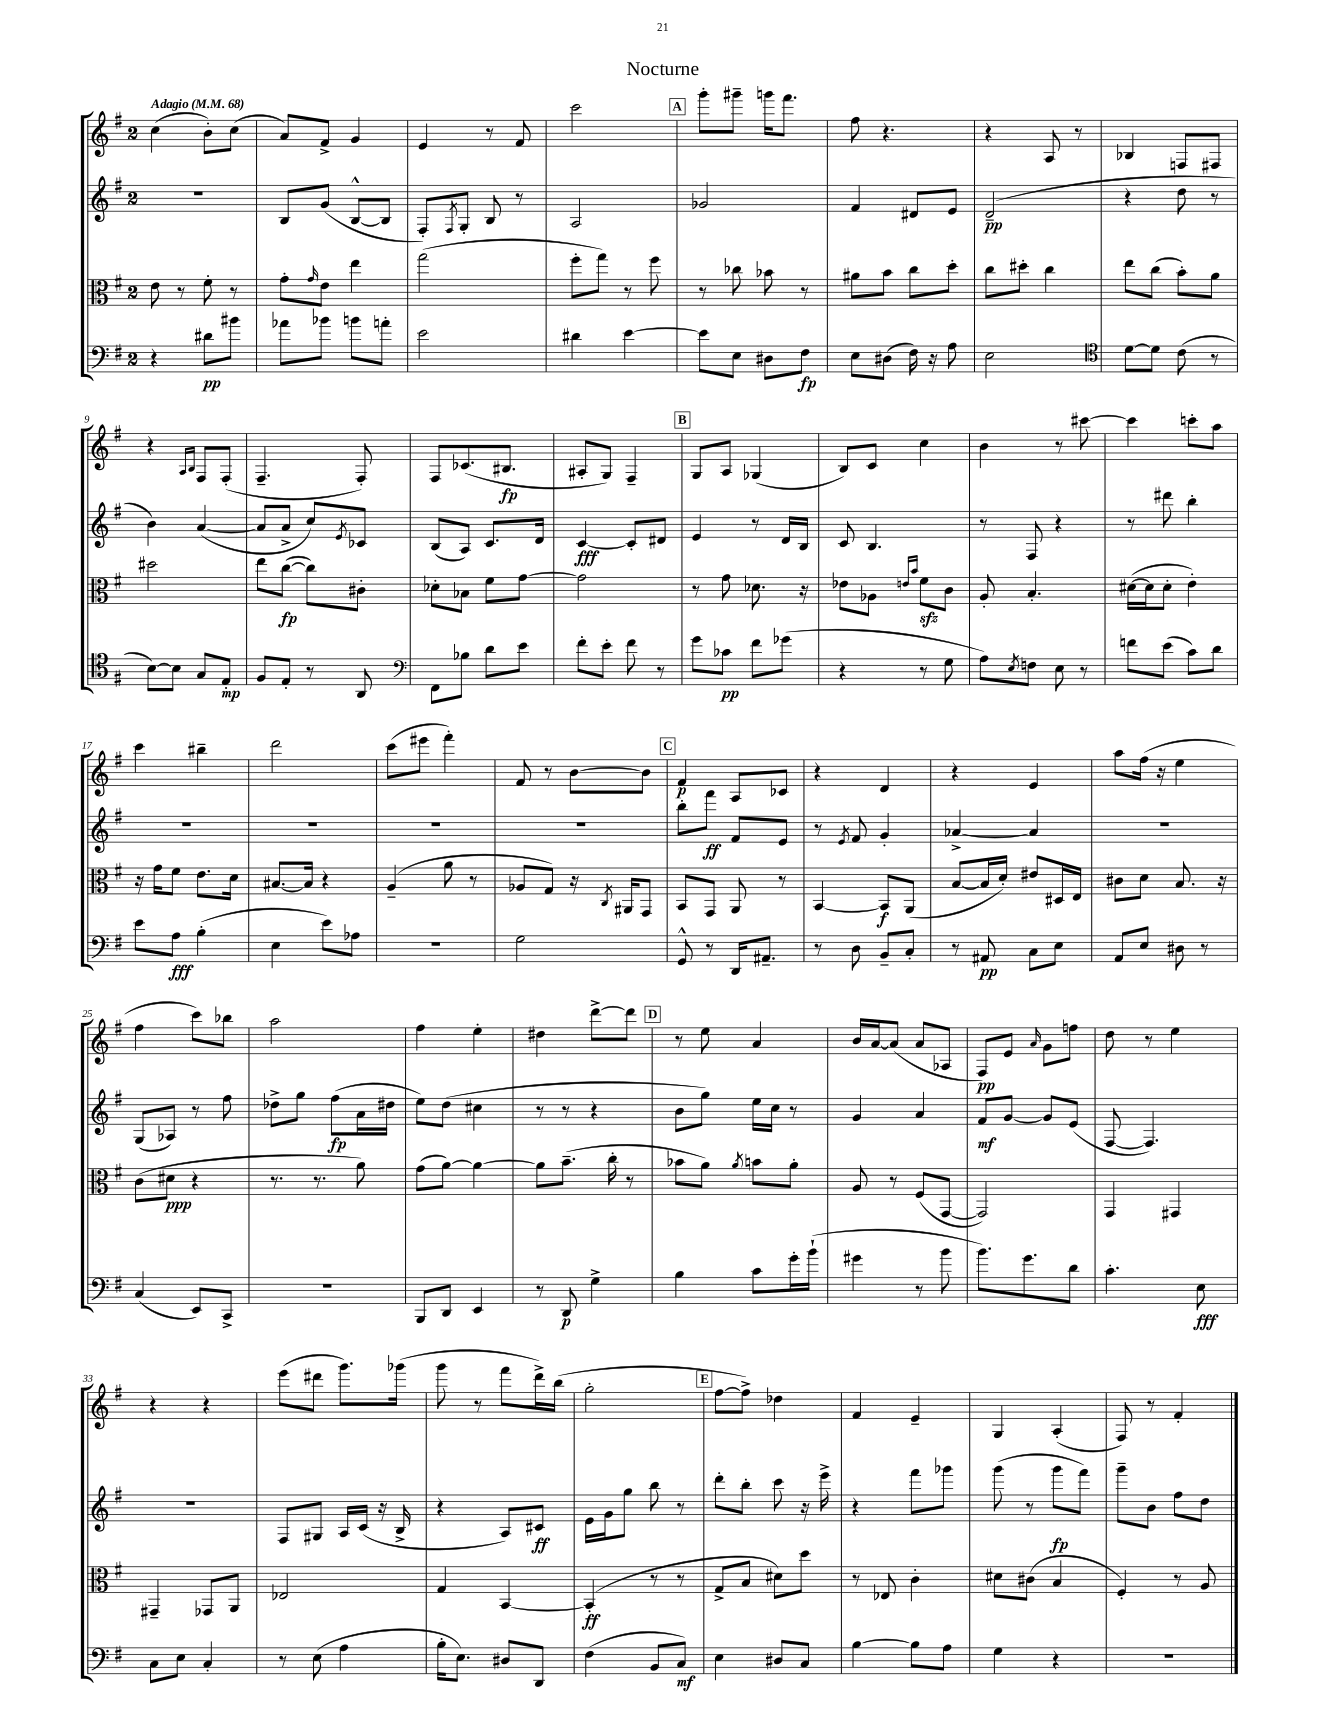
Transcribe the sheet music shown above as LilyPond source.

\header { title = "Nocturne" }
<<
\new StaffGroup <<
\new Staff = "s0" {
    \clef treble \key g \major \once \override Staff.TimeSignature.style = #'single-digit \time 2/4 \tempo "Adagio" 4 = 68
    c''4( b'8-.) c''8( |
    a'8) fis'8-> g'4 |
    e'4 r8 fis'8 |
    c'''2 |
    \mark \markup { \box "A" } g'''8-. gis'''8-- g'''16 fis'''8. |
    fis''8 r4. |
    r4 a8 r8 |
    bes4 f8 fis8 |
    r4 \grace { a16 b16 } fis8 fis8-.( |
    fis4.-- fis8-.) |
    fis8 ces'8.( bis8.\fp |
    ais8-. g8) fis4-- |
    \mark \markup { \box "B" } g8 a8 ges4( |
    b8) c'8 c''4 |
    b'4 r8 cis'''8~ |
    cis'''4 c'''8-. a''8 |
    c'''4 bis''4-- |
    d'''2 |
    c'''8( eis'''8 fis'''4-.) |
    fis'8 r8 b'8~ b'8 |
    \mark \markup { \box "C" } fis'4\p a8 ces'8 |
    r4 d'4 |
    r4 e'4 |
    a''8 fis''16( r16 e''4 |
    fis''4 c'''8) bes''8 |
    a''2 |
    fis''4 e''4-. |
    dis''4 d'''8~-> d'''8 |
    \mark \markup { \box "D" } r8 e''8 a'4 |
    b'16 a'16~ a'8( a'8 aes8 |
    fis8\pp) e'8 \grace { a'16 } g'8 f''8 |
    d''8 r8 e''4 |
    r4 r4 |
    e'''8( dis'''8 g'''8.) ges'''16( |
    g'''8 r8 fis'''8 d'''16->) b''16( |
    g''2-. |
    \mark \markup { \box "E" } fis''8~ fis''8->) des''4 |
    fis'4 e'4-- |
    g4 a4-.( |
    fis8) r8 fis'4-. \bar "|." |
}
\new Staff = "s1" {
    \clef treble \key g \major \once \override Staff.TimeSignature.style = #'single-digit \time 2/4
    R2 |
    b8 g'8( b8~-^ b8 |
    fis8-.) \acciaccatura { fis8 } g8-. b8 r8 |
    a2 |
    \mark \markup { \box "A" } ges'2 |
    fis'4 dis'8 e'8 |
    d'2--\pp( |
    r4 d''8 r8 |
    b'4) a'4~( |
    a'8 a'8-> c''8) \acciaccatura { e'8 } ces'8 |
    b8( a8) c'8. d'16 |
    c'4~\fff c'8-. dis'8 |
    \mark \markup { \box "B" } e'4 r8 d'16 b16 |
    c'8 b4. |
    r8 fis8 r4 |
    r8 dis'''8 b''4-. |
    R2 |
    R2 |
    R2 |
    R2 |
    \mark \markup { \box "C" } b''8-. fis'''8\ff fis'8 e'8 |
    r8 \acciaccatura { e'8 } fis'8 g'4-. |
    aes'4~-> aes'4 |
    R2 |
    g8( aes8) r8 fis''8 |
    des''8-> g''8 fis''8\fp( a'16 dis''16 |
    e''8) d''8( cis''4 |
    r8 r8 r4 |
    \mark \markup { \box "D" } b'8 g''8) e''16 c''16 r8 |
    g'4 a'4 |
    fis'8\mf g'8~ g'8 e'8( |
    fis8~ fis4.) |
    R2 |
    fis8 gis8 a16 c'16( r16 b16-> |
    r4 a8) cis'8\ff |
    e'16 g'16 g''8 b''8 r8 |
    \mark \markup { \box "E" } d'''8-. b''8-. c'''8 r16 e'''16-> |
    r4 fis'''8 ges'''8 |
    g'''8( r8 g'''8\fp fis'''8) |
    g'''8-- b'8 fis''8 d''8 \bar "|." |
}
\new Staff = "s2" {
    \clef alto \key g \major \once \override Staff.TimeSignature.style = #'single-digit \time 2/4
    e'8 r8 fis'8-. r8 |
    g'8-. \grace { g'16 } e'8 e''4 |
    g''2( |
    fis''8-. g''8) r8 fis''8 |
    \mark \markup { \box "A" } r8 ces''8 bes'8 r8 |
    ais'8 b'8 c''8 d''8-. |
    c''8 dis''8-. c''4 |
    e''8 c''8( b'8-.) a'8 |
    dis''2 |
    e''8 c''8~\fp( c''8) cis'8-. |
    des'8-. bes8 fis'8 g'8~ |
    g'2 |
    \mark \markup { \box "B" } r8 g'8 des'8. r16 |
    ees'8 aes8 \grace { e'16 b'16 } fis'8\sfz c'8 |
    a8-. b4.-. |
    dis'16~( dis'16 dis'8-. e'4-.) |
    r16 g'16 fis'8 e'8. d'16 |
    bis8.~ bis16 r4 |
    a4--( a'8 r8 |
    aes8 g8) r16 \acciaccatura { c8 } ais,16 g,8 |
    \mark \markup { \box "C" } b,8 g,8 a,8 r8 |
    b,4~ b,8\f a,8( |
    b8~ b16 d'16-.) eis'8 dis16 e16 |
    cis'8 d'8 b8. r16 |
    c'8( dis'8\ppp r4 |
    r8. r8. a'8) |
    g'8( a'8~) a'4~ |
    a'8 b'8.--( c''16-. r8 |
    \mark \markup { \box "D" } bes'8 a'8) \acciaccatura { a'8 } b'8 a'8-. |
    a8 r8 fis8( g,8~ |
    g,2) |
    g,4 gis,4 |
    gis,4-- ges,8 a,8 |
    ees2 |
    g4 b,4~ |
    b,4-.\ff( r8 r8 |
    \mark \markup { \box "E" } g8-> b8 dis'8) d''8 |
    r8 ees8 c'4-. |
    dis'8 cis'8( b4 |
    fis4-.) r8 a8 \bar "|." |
}
\new Staff = "s3" {
    \clef bass \key g \major \once \override Staff.TimeSignature.style = #'single-digit \time 2/4
    r4 dis'8\pp bis'8 |
    aes'8 bes'8 b'8 a'8-. |
    e'2 |
    dis'4 e'4~ |
    \mark \markup { \box "A" } e'8 e8 dis8 fis8\fp |
    e8 dis8( fis16) r16 a8 |
    e2 |
    \clef tenor d'8~ d'8 c'8( r8 |
    b8~) b8 g8 e8-.\mp |
    fis8 e8-. r8 a,8 |
    \clef bass fis,8 bes8 d'8 e'8 |
    fis'8-. e'8-. fis'8 r8 |
    \mark \markup { \box "B" } g'8 ces'8\pp fis'8 ges'8( |
    r4 r8 g8 |
    a8) \acciaccatura { e8 } f8 e8 r8 |
    f'8 e'8( c'8) d'8 |
    e'8 a8\fff b4-.( |
    e4 e'8) aes8 |
    R2 |
    g2 |
    \mark \markup { \box "C" } g,8-^ r8 d,16 ais,8.-- |
    r8 d8 b,8-- c8-. |
    r8 ais,8\pp c8 e8 |
    a,8 e8 dis8 r8 |
    c4( e,8) c,8-> |
    R2 |
    b,,8 d,8 e,4 |
    r8 d,8\p g4-> |
    \mark \markup { \box "D" } b4 c'8 g'16-. b'16-!( |
    gis'4 r8 b'8 |
    b'8.) g'8. d'8 |
    c'4.-. e8\fff |
    c8 e8 c4-. |
    r8 e8( a4 |
    b16-. e8.) dis8 d,8 |
    fis4( b,8 c8\mf) |
    \mark \markup { \box "E" } e4 dis8 c8 |
    b4~ b8 a8 |
    g4 r4 |
    r2 \bar "|." |
}
>>
>>
